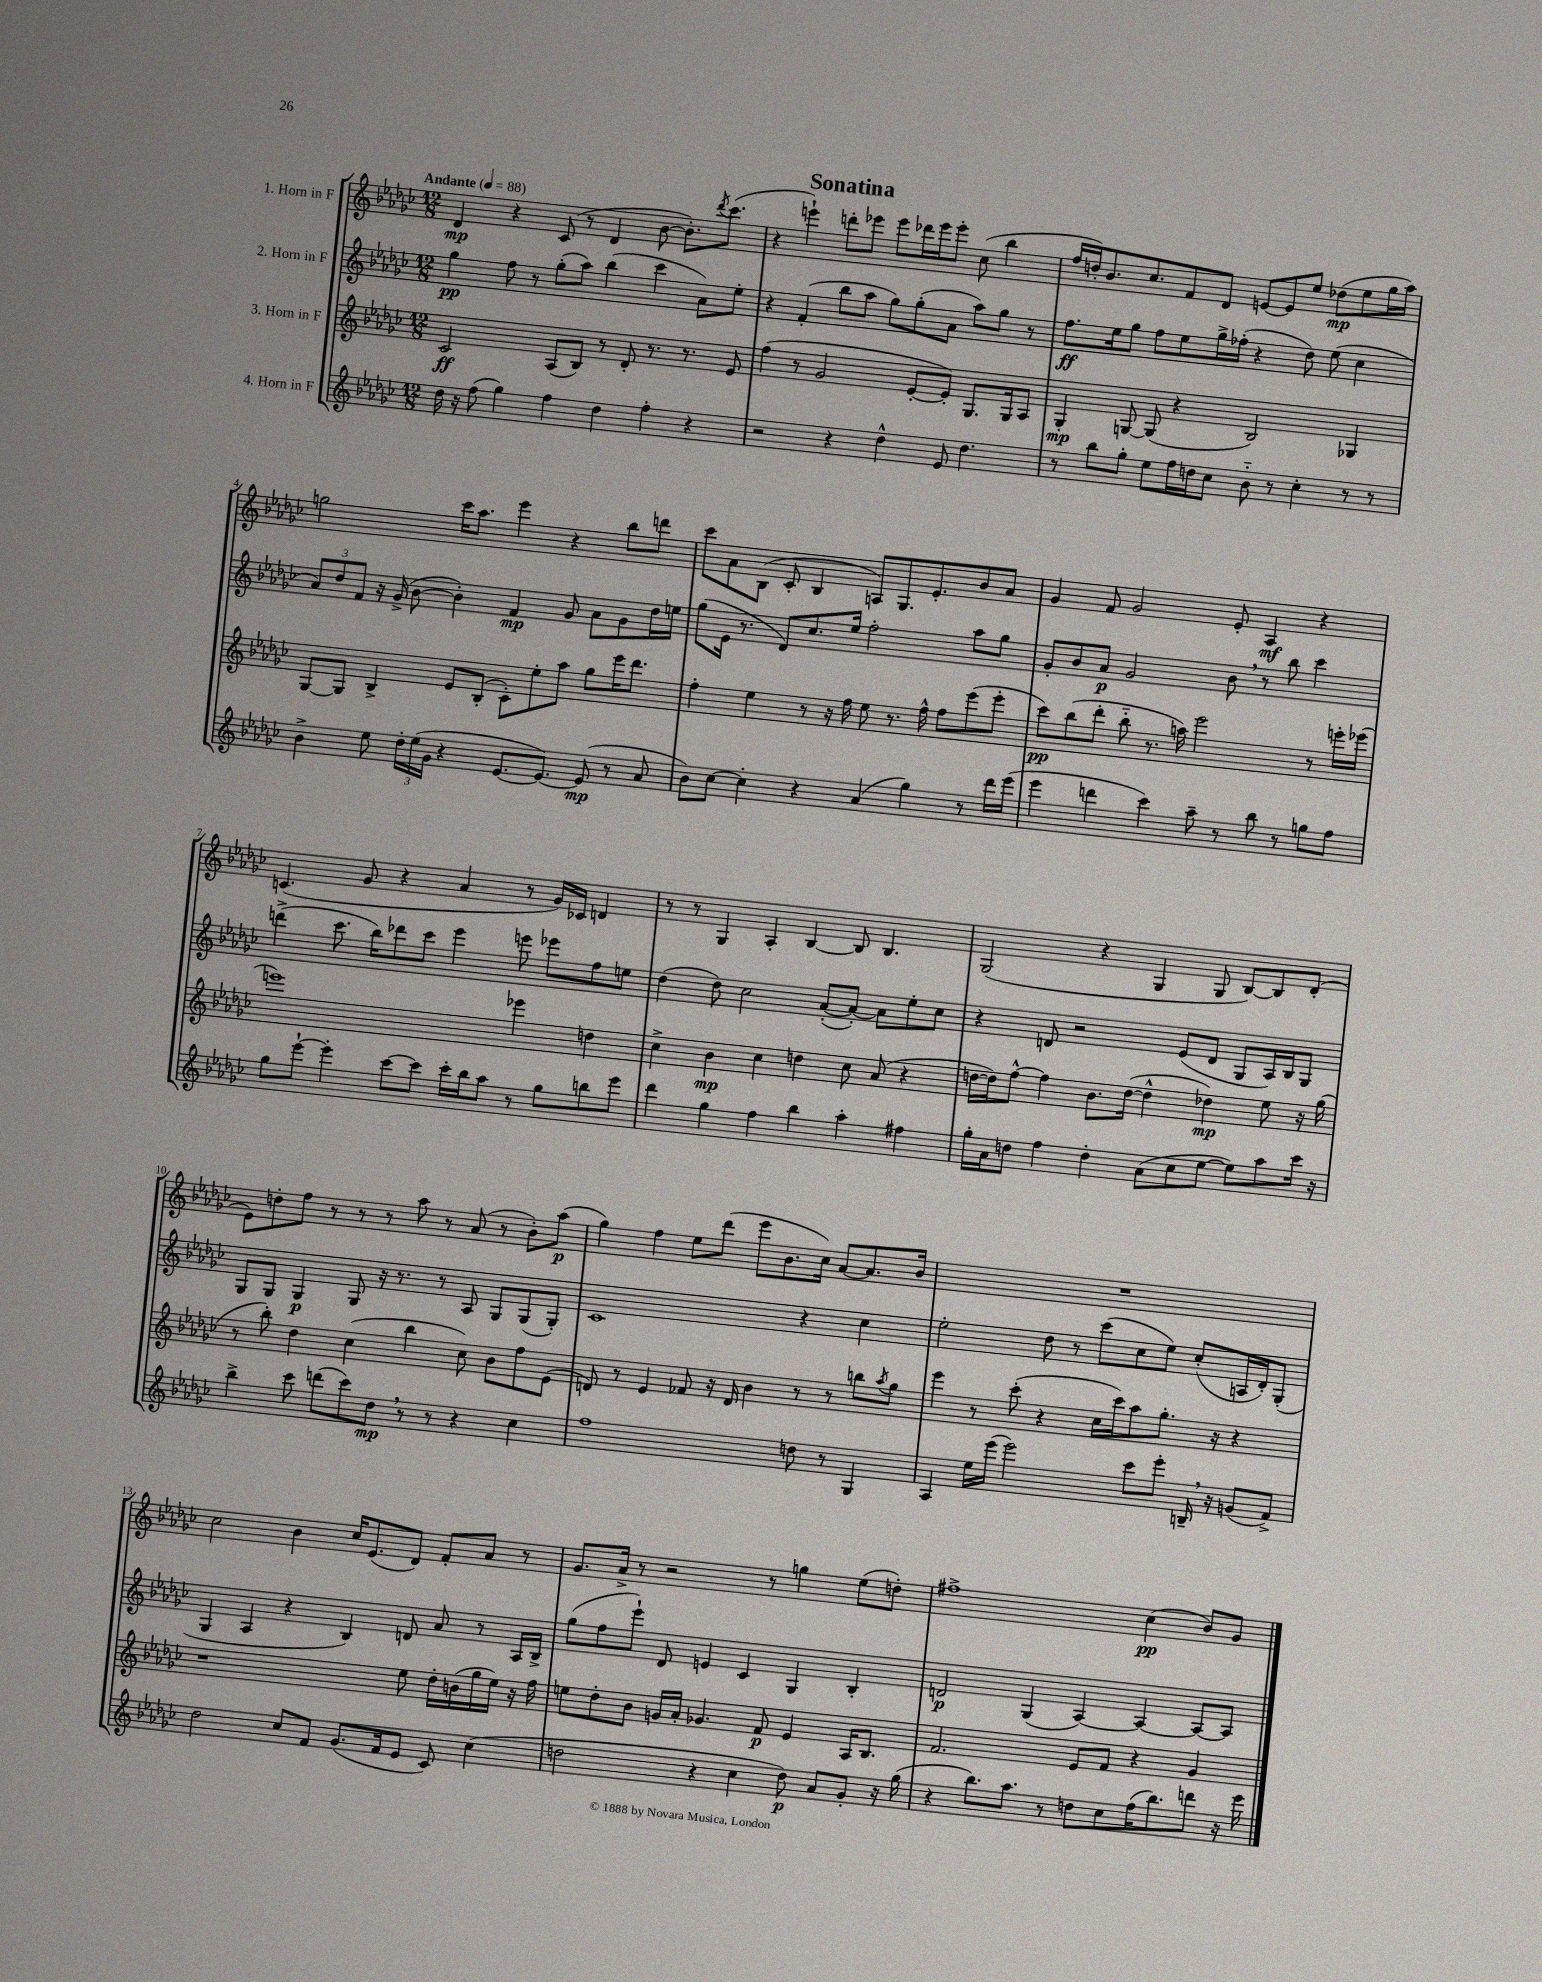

**kern	**dynam	**kern	**dynam	**kern	**dynam	**kern	**dynam
*part4	*part4	*part3	*part3	*part2	*part2	*part1	*part1
*staff4	*staff4	*staff3	*staff3	*staff2	*staff2	*staff1	*staff1
*I"4. Horn in F	*	*I"3. Horn in F	*	*I"2. Horn in F	*	*I"1. Horn in F	*
*clefG2	*	*clefG2	*	*clefG2	*	*clefG2	*
*k[b-e-a-d-g-c-]	*	*k[b-e-a-d-g-c-]	*	*k[b-e-a-d-g-c-]	*	*k[b-e-a-d-g-c-]	*
*M12/8	*	*M12/8	*	*M12/8	*	*M12/8	*
*MM88	*	*MM88	*	*MM88	*	*MM88	*
=1	=1	=1	=1	=1	=1	=1	=1
!	!	!	!	!	!	!LO:TX:a:B:t=Andante	!
16dd-\	.	2c-/	ff	4gg-\	pp	4d-/	mp
16r	.	.	.	.	.	.	.
(8ff\	.	.	.	.	.	.	.
4gg-\)	.	.	.	8ff\	.	4r	.
.	.	.	.	8r	.	.	.
4ff\	.	(8A-/L	.	(8gg-'\L	.	(8c-/	.
.	.	8B-/J)	.	8aa-\J)	.	8r	.
4dd-\	.	8r	.	(4bb-\	.	4d-/	.
.	.	8d-'/	.	.	.	.	.
4ff'\	.	8.r	.	4ccc-\	.	[8b-\	.
.	.	.	.	.	.	8.b-'\L])	.
.	.	8.r	.	.	.	.	.
4r	.	.	.	8a-\L)	.	.	.
.	.	.	.	.	.	8qddd-/	.
.	.	.	.	.	.	(8.ccc-\J	.
.	.	8e-/	.	8ee-'\J	.	.	.
=2	=2	=2	=2	=2	=2	=2	=2
2r	.	(4ff\	.	4r	.	4r	.
.	.	8r	.	(4f'/	.	4eeen`\)	.
.	.	2g-/	.	.	.	.	.
4r	.	.	.	8bb-\L	.	8dddn'\L	.
.	.	.	.	8aa-\J	.	8eee-X\J	.
4dd-^^\	.	.	.	8gg-\L)	.	8eee-\L	.
.	.	[8e-'/L	.	(8gg-'\	.	16ddd-X\L	.
.	.	.	.	.	.	16eee-\J	.
8e-/	.	8e-'/J])	.	8a-\J	.	8eee-'\J	.
4.dd-\	.	8.G-/L	.	8aa-\L)	.	(8cc-\	.
.	.	.	.	8gg-\J	.	4bb-\	.
.	.	16G-/k	.	.	.	.	.
.	.	8A-/J	.	8r	.	.	.
=3	=3	=3	=3	=3	=3	=3	=3
8r	.	4G-'/	mp	8.ff\L	ff	16ff/LL	.
.	.	.	.	.	.	16ddn'/J)	.
8bb-\L	.	.	.	.	.	8.b-/	.
.	.	.	.	16ee-\k	.	.	.
8gg-'\J	.	[8Gn/	.	8gg-\J	.	.	.
.	.	.	.	.	.	8.cc-/	.
8ee-\L	.	(8G/]	.	8ff\L	.	.	.
16ff\L	.	4r	.	8ee-\	.	8f/	.
16ddn\J	.	.	.	.	.	.	.
8cc-\J	.	.	.	16gg-^\L	.	8d-/J	.
.	.	.	.	(16ff-X'\JJ	.	.	.
8b-\	.	2B-/)	.	4r	.	[8en/L	.
8r	.	.	.	.	.	8e/]	.
4cc-'\	.	.	.	8dd-\)	.	8ee-/J	.
.	.	.	.	(8ee-\	.	(8dd-X\L	mp
8r	.	4G-X/	.	4cc-\	.	8ee-\	.
8r	.	.	.	.	.	16gg-\L	.
.	.	.	.	.	.	16aa-\JJ)	.
!!LO:LB:g=z
=4	=4	=4	=4	=4	=4	=4	=4
4b-^\	.	[8G-/L	.	12a-/L)	.	2ggn\	.
.	.	.	.	12dd-/	.	.	.
.	.	8G-/J]	.	.	.	.	.
.	.	.	.	12f/J	.	.	.
8ee-\	.	4B-^/	.	16r	.	.	.
.	.	.	.	(16g-^/	.	.	.
24dd-'\LL	.	.	.	[8b-\	.	.	.
(24ee-\	.	.	.	.	.	.	.
24g-\JJ	.	.	.	.	.	.	.
4r	.	8e-/L	.	4b-'\])	.	16ccc-\KL	.
.	.	.	.	.	.	8.aa-\J	.
.	.	(8B-'/J	.	.	.	.	.
[8.e-/L	.	8c-'\L)	.	4f/	mp	4eee-\	.
.	.	8ee-'\	.	.	.	.	.
8.e-/J_)	.	.	.	.	.	.	.
.	.	8aa-\J	.	8g-/	.	4r	.
(8e-/]	mp	8gg-\L	.	8a-\L	.	.	.
8r	.	16eee-\K	.	8g-\	.	8bb-\L	.
.	.	8.ddd-\J	.	.	.	.	.
8a-/	.	.	.	16dd-\L	.	8dddn\J	.
.	.	.	.	16een\JJ	.	.	.
=5	=5	=5	=5	=5	=5	=5	=5
8b-\L)	.	4ff'\	.	(8gg-\L	.	8ccc-\L	.
[8cc-\J	.	.	.	16e-\Jk	.	8a-\	.
.	.	.	.	8.r	.	.	.
4cc-'\]	.	4ee-\	.	.	.	(8B-\J	.
.	.	.	.	8d-/L)	.	8c-'/	.
4r	.	8r	.	8.cc-/	.	4B-/	.
.	.	16r	.	.	.	.	.
.	.	16ff\	.	16ee-/Jk	.	.	.
(4a-/	.	8ee-\	.	2ff'\	.	8An/L)	.
.	.	8.r	.	.	.	8.G-/	.
4gg-\)	.	.	.	.	.	.	.
.	.	16ff^^\	.	.	.	8.e-'/	.
.	.	8ff\L	.	.	.	.	.
8r	.	(8eee-\	.	8aa-\L	.	8b-/	.
16ddd-\LL	.	8eee-'\J	.	8gg-\J	.	8a-/J	.
(16eee-\JJ	.	.	.	.	.	.	.
=6	=6	=6	=6	=6	=6	=6	=6
4eee-\	.	8ccc-\L)	pp	8g-'/L	.	4g-/	.
.	.	(8bb-\	.	8b-/	.	.	.
4dddn\	.	8ddd-'\J	.	8a-/J	p	8f/	.
.	.	8bb-\	.	2g-/	.	2g-/	.
4ccc-\)	.	8.r	.	.	.	.	.
.	.	16aan\)	.	.	.	.	.
8aa-~\	.	2eee-\	.	.	.	.	.
8r	.	.	.	8b-,\	.	8e-'/	.
8bb-\	.	.	.	8r	.	4A-/	mf
8r	.	.	.	8bb-\	.	.	.
8ggn\L	.	8r	.	4ccc-\	.	4r	.
8ff\J	.	16eeen'\LL	.	.	.	.	.
.	.	(16eee-X\JJ	.	.	.	.	.
!!LO:LB:g=z
=7	=7	=7	=7	=7	=7	=7	=7
8gg-\L	.	1eeen)	.	(4dddn^\	.	(4.cn/	.
[8eee-`\J	.	.	.	.	.	.	.
4eee-'\]	.	.	.	8.ccc-\	.	.	.
.	.	.	.	.	.	8g-/	.
.	.	.	.	16bb-\KL)	.	.	.
[8ccc-\L	.	.	.	8ddd-X\	.	4r	.
8ccc-\J]	.	.	.	8ccc-\J	.	.	.
16ccc-'\LL	.	.	.	4eee-\	.	4a-/	.
16bb-\J	.	.	.	.	.	.	.
8aa-\J	.	.	.	.	.	.	.
8r	.	4eee-X\	.	8eeen\	.	8r	.
8gg-\L	.	.	.	8eee-X\L	.	16g-/LL)	.
.	.	.	.	.	.	16c-X/JJ	.
8bbn\	.	4ddn\	.	8ff\	.	4dn/	.
8eee-\J	.	.	.	8een\J	.	.	.
=8	=8	=8	=8	=8	=8	=8	=8
4ddd-\	.	4cc-^\	.	(4dd-\	.	8r	.
.	.	.	.	.	.	8r	.
4gg-\	.	4b-\	mp	8dd-\)	.	4G-/	.
.	.	.	.	2cc-\	.	.	.
4ff\	.	4cc-\	.	.	.	4A-'/	.
4bb-\	.	4ddn\	.	.	.	[4B-/	.
.	.	.	.	([8a-'/L	.	.	.
4aa-'\	.	8cc-\	.	8a-'/J_)	.	8B-/]	.
.	.	(8a-/	.	8a-\L]	.	4.B-/	.
4ff#X\	.	4r	.	8ee-'\	.	.	.
.	.	.	.	8cc-\J	.	.	.
=9	=9	=9	=9	=9	=9	=9	=9
16gg-'\LL	.	[16ddn\LL	.	4r	.	(2G-/	.
16a-\J	.	16dd\J])	.	.	.	.	.
8ddn\J	.	[8ff^^\J	.	.	.	.	.
4ff\	.	4ff\]	.	8dn/	.	.	.
.	.	.	.	2r	.	.	.
4dd'\	.	8.b-\L	.	.	.	4r	.
.	.	([16dd\Jk	.	.	.	.	.
(8a-\L	.	4dd^^\]	.	.	.	4G-/	.
8cc-\	.	.	.	(8e-/L	.	.	.
[8ee-\J	.	4dd-X\)	mp	8d/J	.	8G-/	.
8ee-\L])	.	.	.	8G-/L	.	[8B-/L)	.
8aa-\	.	8ee-\	.	16A-/L)	.	8B-/]	.
.	.	.	.	16B-/J	.	.	.
16ccc-\Jk	.	16r	.	8G-/J	.	(8d-'/J	.
16r	.	(16gg-\	.	.	.	.	.
!!LO:LB:g=z
=10	=10	=10	=10	=10	=10	=10	=10
4bb-^\	.	8r	.	8G-/L	.	8e-\L)	.
.	.	8bb-'\)	.	8G-/J	.	8ddn'\	.
8ccc-\	.	4dd-\	.	4G-/	p	8ff\J	.
(8dddn\L	.	.	.	.	.	8r	.
8ccc-\)	.	(4cc-\	.	8G-/	.	8r	.
8dd-,\J	mp	.	.	16r	.	8r	.
.	.	.	.	8.r	.	.	.
8r	.	4bb-\	.	.	.	8aa-\	.
8r	.	.	.	8r	.	8r	.
4r	.	8cc-\)	.	8A-/	.	(8a-/	.
.	.	8b-\L	.	8G-/L	.	8r	.
4cc-\	.	8ff\	.	(8G-/	.	8b-'\L)	.
.	.	(8e-\J	.	8G-'/J)	.	(8aa-\J	p
=11	=11	=11	=11	=11	=11	=11	=11
1ff	.	8dn/)	.	1c-	.	4gg-\)	.
.	.	8r	.	.	.	.	.
.	.	4e-/	.	.	.	4ff\	.
.	.	8f-X/	.	.	.	8ee-\L	.
.	.	16r	.	.	.	(8ddd-\J	.
.	.	16d/	.	.	.	.	.
.	.	4b-\	.	.	.	8eee-\L	.
.	.	.	.	.	.	8.b-\	.
8ddn\	.	8r	.	4r	.	.	.
.	.	.	.	.	.	16cc-\Jk)	.
8r	.	8r	.	.	.	[8a-/L	.
4G-/	.	8bbn\L	.	4cc-\	.	8.a-/]	.
.	.	8qaa-/	.	.	.	.	.
.	.	8gg-\J	.	.	.	.	.
.	.	.	.	.	.	16b-/Jk	.
=12	=12	=12	=12	=12	=12	=12	=12
4A-/	.	4eee-\	.	2ee-'\	.	1.r	.
16ee-\LL	.	8r	.	.	.	.	.
(16eee-\JJ	.	.	.	.	.	.	.
2eee-\)	.	(8ccc-'\	.	.	.	.	.
.	.	4r	.	8dd-\	.	.	.
.	.	.	.	8r	.	.	.
.	.	16cc-\LL	.	(8ccc-\L	.	.	.
.	.	16ccc-\J)	.	.	.	.	.
8ccc-\L	.	8aa-\	.	8cc-\	.	.	.
8eee-'\J	.	8.gg-'\J	.	8ee-\J)	.	.	.
16Bn~,/	.	.	.	(8cc-'/L	.	.	.
16r	.	16r	.	.	.	.	.
(8gn/L	.	4r	.	16An/L	.	.	.
.	.	.	.	16d-'/J)	.	.	.
8f^/J)	.	.	.	(8G-'/J	.	.	.
!!LO:LB:g=z
=13	=13	=13	=13	=13	=13	=13	=13
2dd-\	.	1r	.	4G-/	.	2cc-\	.
.	.	.	.	4A-/	.	.	.
8cc-/L	.	.	.	4r	.	4b-\	.
8f/J	.	.	.	.	.	.	.
(8.g-/L	.	.	.	4B-/)	.	16cc-/KL	.
.	.	.	.	.	.	(8.e-/	.
16f/k	.	.	.	.	.	.	.
8e-/J	.	8ee-\	.	8dn/	.	8d-/J)	.
8c-/)	.	16dd-'\LL	.	8a-/	.	8f'/L	.
.	.	(16bn\	.	.	.	.	.
(4cc-\	.	16gg-\	.	8r	.	8a-/J	.
.	.	16ee-\JJ)	.	.	.	.	.
.	.	16r	.	16A-/LL	.	8r	.
.	.	16ff\	.	16B-^/JJ	.	.	.
=14	=14	=14	=14	=14	=14	=14	=14
2ddn\	.	8een\L	.	(8gg-\L	.	8.g-/L	.
.	.	8dd-'\	.	8ff\	.	.	.
.	.	.	.	.	.	16a-^/Jk	.
.	.	8b-\J	.	8eee-`\J)	.	8r	.
.	.	16gn/LL	.	8d-/	.	2r	.
.	.	16a-'/JJ	.	.	.	.	.
4r	.	4.g-X/	.	4en/	.	.	.
4cc-\	.	.	.	4c-/	.	.	.
.	.	8f/	p	.	.	8r	.
8dd\)	p	4e-/	.	4G-/	.	4ggn\	.
8a-/L	.	.	.	.	.	.	.
8g-'/J	.	16A-/KL	.	4B-'/	.	(8ee-\L	.
.	.	8.B-/J	.	.	.	.	.
16r	.	.	.	.	.	8ddn'\J)	.
(16gg-\	.	.	.	.	.	.	.
=15	=15	=15	=15	=15	=15	=15	=15
4r	.	2.f/	.	2dn/	p	1ff#X^	.
8.bb-\L)	.	.	.	.	.	.	.
8.aa-\J	.	.	.	.	.	.	.
.	.	.	.	(4G-/	.	.	.
8r	.	.	.	.	.	.	.
8ddn\L	.	8e-/L	.	[4A-/)	.	.	.
8cc-\	.	8f/J	.	.	.	.	.
(16ff\K	.	4r	.	4A-/_	.	(4cc-\	pp
8.bb-\)	.	.	.	.	.	.	.
8dddn\J	.	4g-/	.	8A-/L_	.	8b-/L)	.
16r	.	.	.	8A-/J]	.	8g-/J	.
16eee-\	.	.	.	.	.	.	.
==	==	==	==	==	==	==	==
*-	*-	*-	*-	*-	*-	*-	*-
